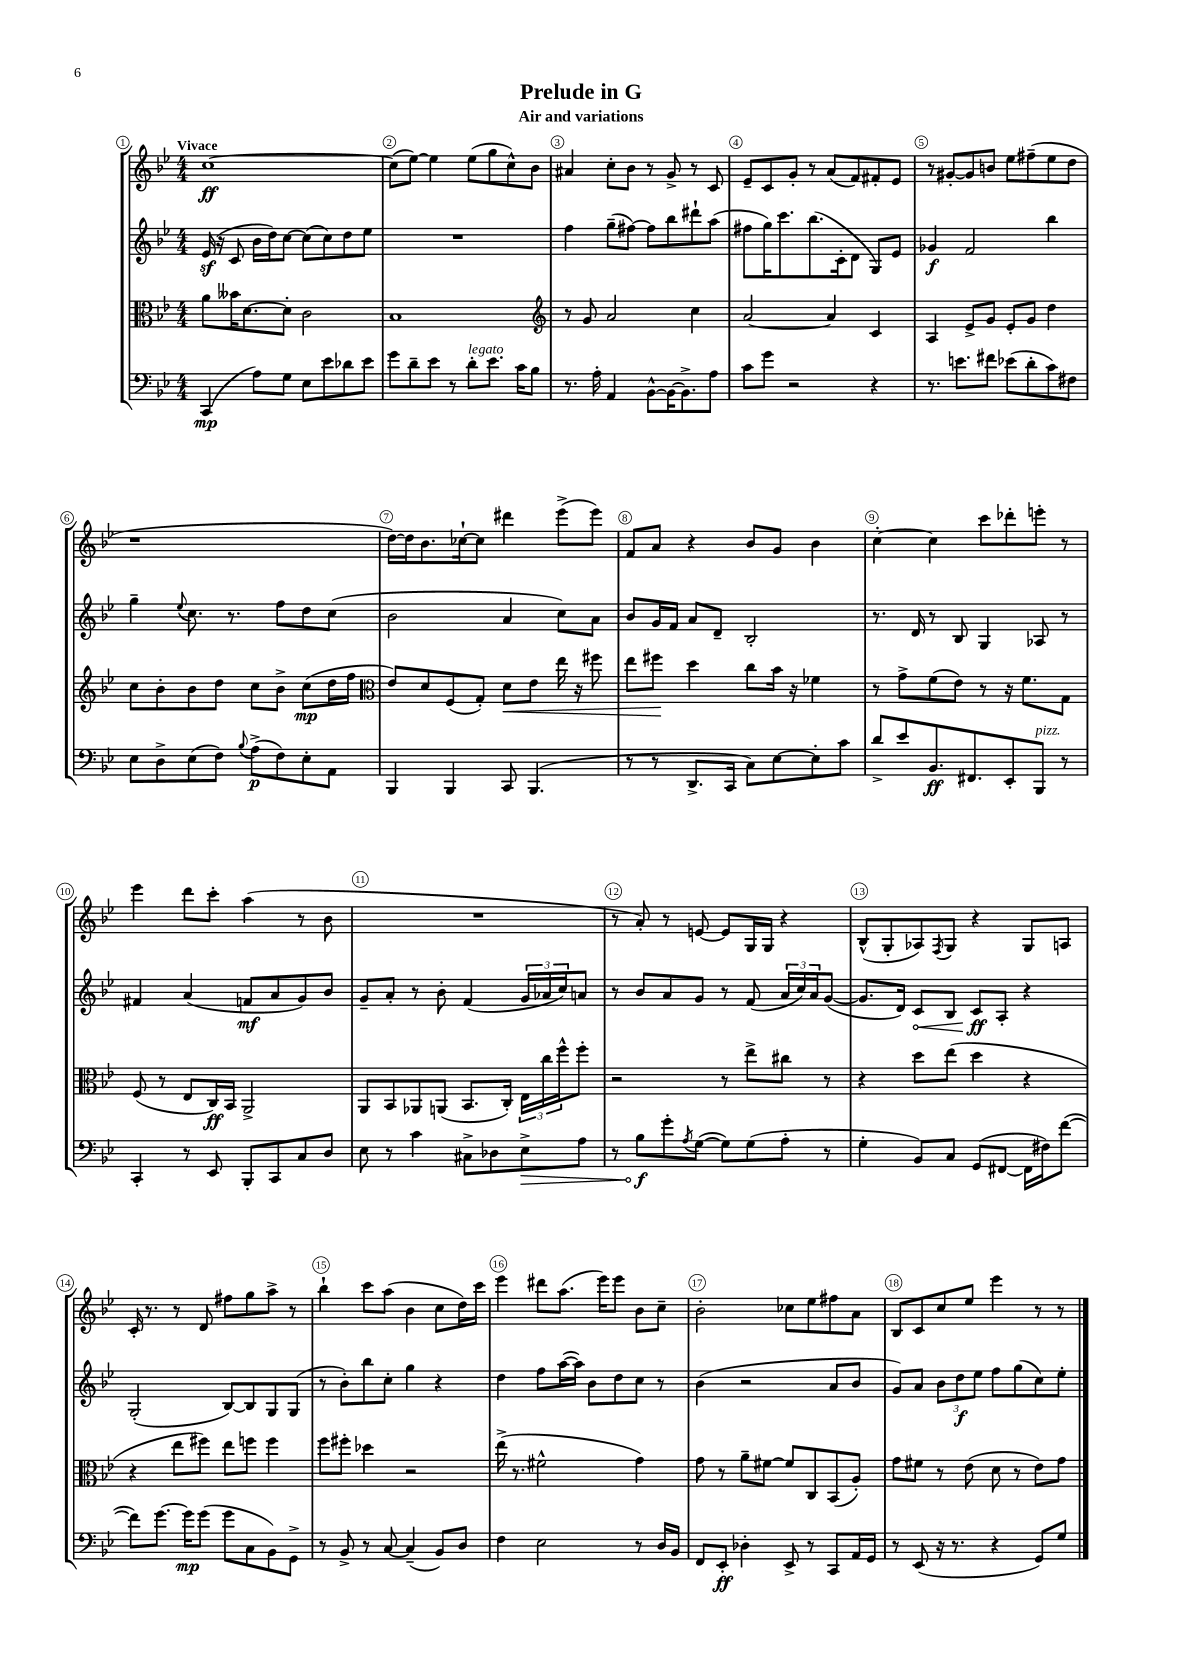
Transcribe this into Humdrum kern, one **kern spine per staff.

**kern	**kern	**kern	**kern
*staff4	*staff3	*staff2	*staff1
*clefF4	*clefC3	*clefG2	*clefG2
*k[b-e-]	*k[b-e-]	*k[b-e-]	*k[b-e-]
*M4/4	*M4/4	*M4/4	*M4/4
(4CC	8a	(16e-	[1cc
.	.	16r	.
.	16b--	8c	.
.	[8.d	.	.
8A)	.	16b-	.
.	.	16dd)	.
8G	8d']	[8cc	.
8E-	2c	(8cc]	.
8e-	.	8cc)	.
8d-	.	8dd	.
8e-	.	8ee-	.
=	=	=	=
8g	1B-	1r	(8cc]
8d~	.	.	[8ee-)
8e-	.	.	4ee-]
8r	.	.	.
8d'	.	.	(8ee-
8.e-	.	.	8gg
.	.	.	8cc^^)
16c	.	.	.
8B-	.	.	8b-
=	=	=	=
*	*clefG2	*	*
8.r	8r	4ff	4a#
.	8g	.	.
16A'	.	.	.
4AA	2a	(8gg~	8cc'
.	.	[8ff#)	8b-
[8BB-^^	.	8ff#]	8r
16BB-_	.	8bb-	8g^
8.BB-^]	.	.	.
.	4cc	8ddd#`	8r
8A	.	(8aa	8c
=	=	=	=
8c	[2a	8ff#	8e-~
8g	.	16gg)	8c
.	.	8.ccc	.
2r	.	.	8g'
.	.	(8.bb-	8r
.	4a]	.	(8a
.	.	16c'	.
.	.	8d	8f)
4r	4c	8G)	8f#'
.	.	8e-	8e-
=	=	=	=
8.r	4A	4g-	8r
.	.	.	[8g#'
8.e	.	.	.
.	8e-^	2f	8g#]
8f#	8g	.	8b
(8e-	8e-'	.	8ee-
8d'	8g	.	(8ff#~
8c)	4dd	4bb-	8ee-
8F#	.	.	8dd
=	=	=	=
8E-	8cc	4gg~	1r
8D^	8b-'	.	.
.	.	8qqee-	.
(8E-	8b-	8.cc	.
8F)	8dd	.	.
.	.	8.r	.
8qqB-	.	.	.
(8A^	8cc	.	.
8F)	8b-^	8ff	.
8E-'	(8cc	8dd	.
8AA	16dd	(8cc	.
.	16ff	.	.
=	=	=	=
*	*clefC3	*	*
4BBB-	8e-)	2b-	[16dd)
.	.	.	16dd]
.	8d	.	8.b-
4BBB-	(8F	.	.
.	.	.	[16cc-`
.	8G')	.	8cc-]
8CC	8d	4a	4ddd#
(4.BBB-	8e-	.	.
.	16ee-	8cc)	(8eee-^
.	16r	.	.
.	8ff#	8a	8eee-)
=	=	=	=
8r	8ee-	8b-	8f
8r	8ff#	16g	8a
.	.	16f	.
8.DD^	4dd	8a	4r
.	.	8d~	.
16CC	.	.	.
8C)	8cc	2B-'	8b-
[8E-	16b-	.	8g
.	16r	.	.
8E-']	4f-	.	4b-
8c	.	.	.
=	=	=	=
8d^	8r	8.r	[4cc'
8e-	8g^	.	.
.	.	16d	.
8.BB-	(8f	8r	4cc]
.	8e-)	8B-	.
8.FF#	.	.	.
.	8r	4G	8ccc
8EE-'	16r	.	8ddd-'
.	8.f	.	.
8BBB-	.	8A-	8eee'
8r	8G	8r	8r
=	=	=	=
4CC'	(8F	4f#	4eee-
.	8r	.	.
8r	8E-	(4a	8ddd
8EE-	16C)	.	8ccc'
.	16BB-	.	.
8BBB-'	2AA^	8f	(4aa
8CC	.	8a	.
8C	.	8g)	8r
8D	.	8b-	8b-
=	=	=	=
8E-	8AA	8g~	1r
8r	8BB-	8a'	.
4c	8AA-	8r	.
.	(8AA	8b-'	.
8C#^	8.BB-	(4f	.
8D-	.	.	.
.	16C')	.	.
8E-^	24E-	24g	.
.	24cc	24a-	.
.	24ff^^	24cc)	.
8A	8ff'	8a	.
=	=	=	=
8r	2r	8r	8r
8B-	.	8b-	8a')
8g'	.	8a	8r
8qA	.	.	.
([8G	.	8g	[8e
8G])	8r	8r	8e]
(8G	8ee-^	(8f	16G
.	.	.	16G
8A'	8cc#	24a	4r
.	.	24cc)	.
.	.	24a	.
8r	8r	([8g	.
=	=	=	=
4G'	4r	8.g]	(8B-^^
.	.	.	8G'
.	.	16d)	.
8BB-)	8dd	8c	8A-)
.	.	.	8qF
8C	(8ee-	8B-	8G
(8GG	4dd	8c	4r
[8FF#	.	8A'	.
16FF#]	4r	4r	8G
16F#)	.	.	.
([8f	.	.	8A
=	=	=	=
8f])	4r	(2G'	16c'
.	.	.	8.r
[8.g	.	.	.
.	8ee-	.	8r
16g]	.	.	.
(8g	8ff#)	.	8d
8g	8ee-	[8B-)	8ff#
8C	8ff	8B-]	8gg
8BB-)	4ff	8G	8aa^
8GG^	.	(8G	8r
=	=	=	=
8r	8ff	8r	4bb-`
8BB-^	8ff#'	8b-')	.
8r	4dd-	8bb-	8ccc
[8C	.	8cc'	(8aa
(4C~]	2r	4gg	4b-
8BB-)	.	4r	8cc
8D	.	.	16dd)
.	.	.	16ccc
=	=	=	=
4F	(16ee-^	4dd	4eee-
.	8.r	.	.
2E-	2f#^^	8ff	8ddd#
.	.	([16aa	(8.aa
.	.	16aa])	.
.	.	8b-	.
.	.	.	16eee-)
.	.	8dd	8eee-
8r	4g)	8cc	8b-
16D	.	8r	8cc~
16BB-	.	.	.
=	=	=	=
8FF	8g	(4b-	2b-'
8EE-'	8r	.	.
4D-'	8a~	2r	.
.	[8f#	.	.
8EE-^	8f#]	.	8cc-
8r	8C	.	8ee-
8CC	(8BB-	8a	8ff#
16AA	8A')	8b-	8a
16GG	.	.	.
=	=	=	=
8r	8g	8g)	8B-
(8EE-	8f#	8a	8c
16r	8r	12b-	8cc
8.r	.	.	.
.	.	12dd	.
.	(8e-	.	8ee-
.	.	12ee-	.
4r	8d	8ff	4eee-
.	8r	(8gg	.
8GG)	8e-)	8cc)	8r
8G	8g	8ee-'	8r
==	==	==	==
*-	*-	*-	*-
